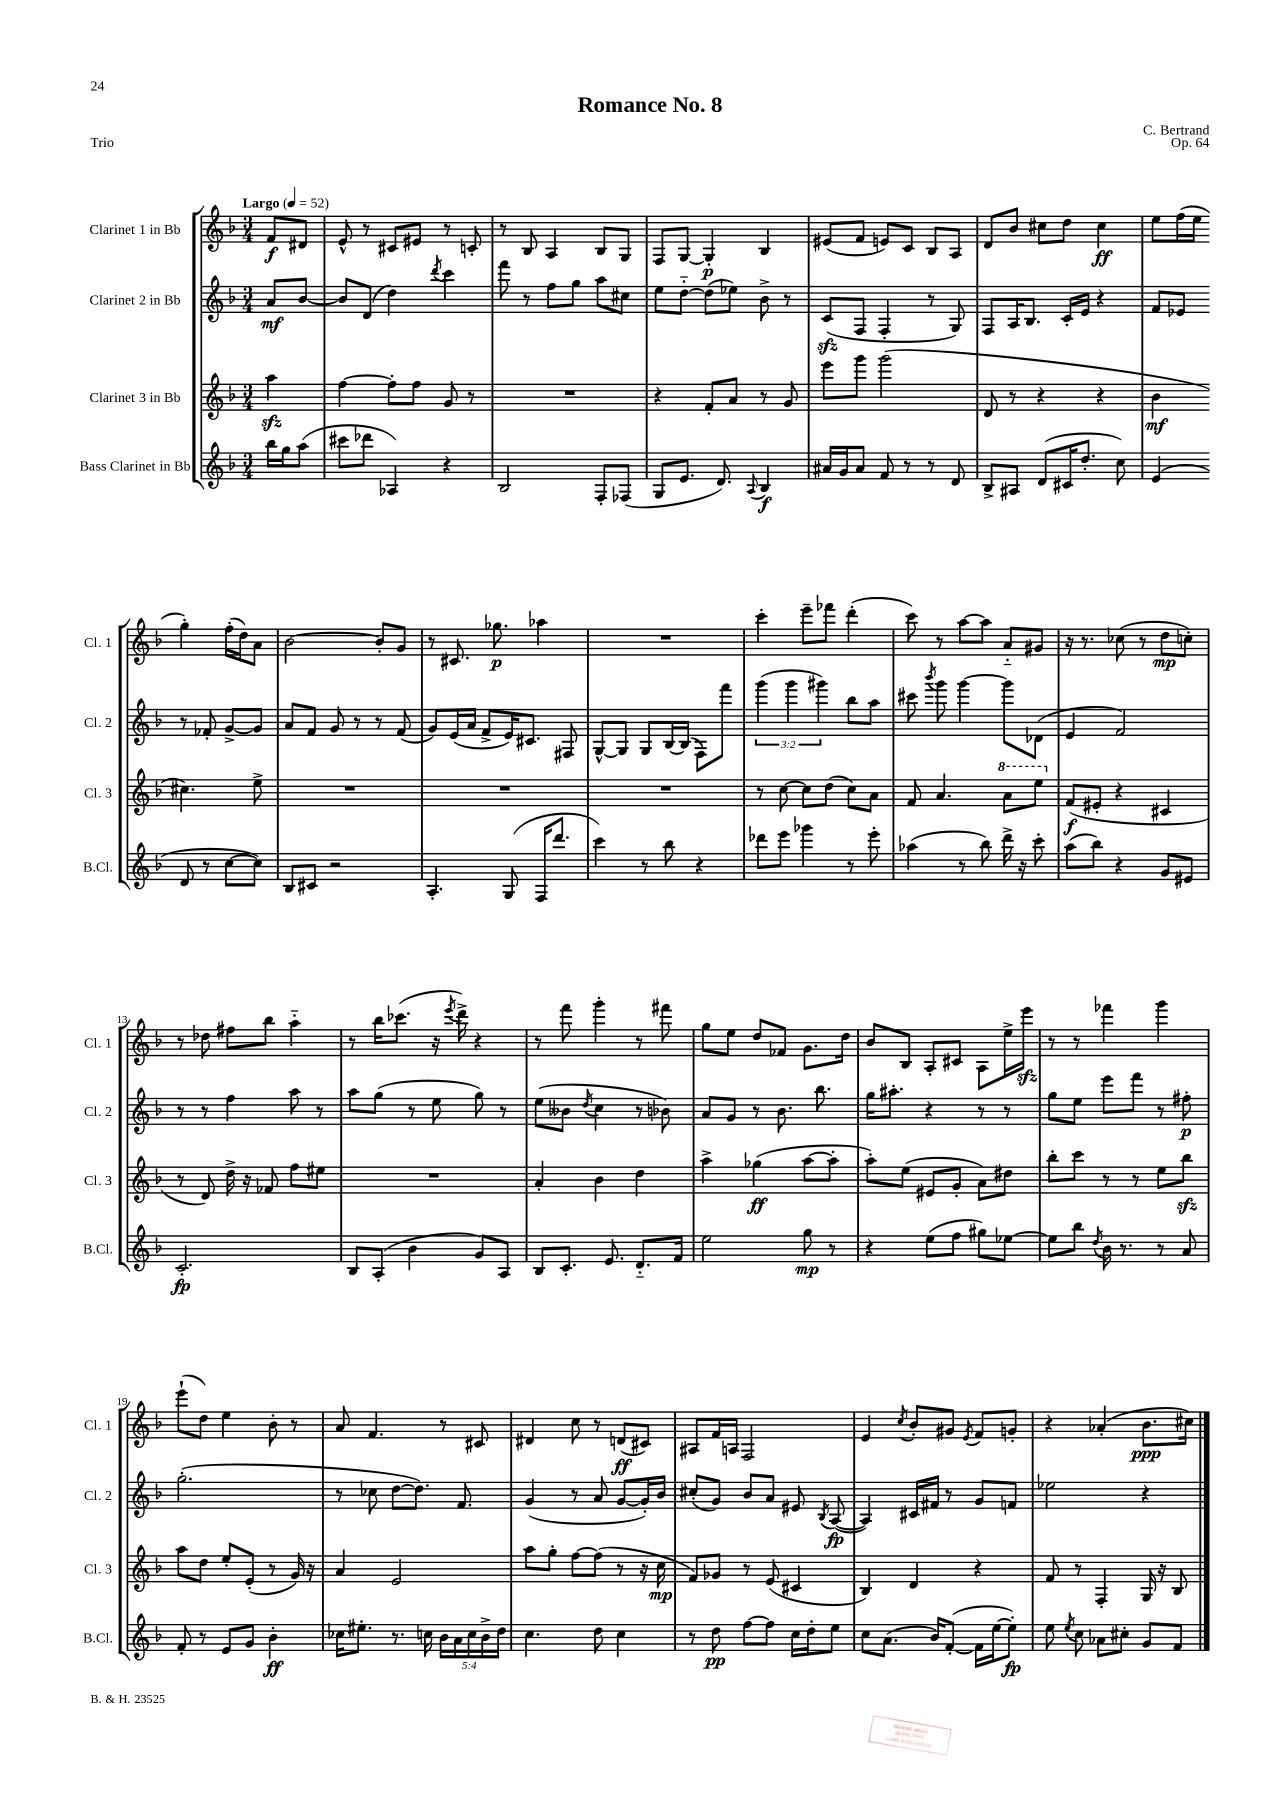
\header { title = "Romance No. 8" composer = "C. Bertrand" opus = "Op. 64" piece = "Trio" }
<<
\new StaffGroup <<
\new Staff = "s0" \with { instrumentName = "Clarinet 1 in Bb" shortInstrumentName = "Cl. 1" } {
    \clef treble \key f \major \numericTimeSignature \time 3/4 \partial 4 \tempo "Largo" 4 = 52
    \autoBeamOff f'8[\f dis'8] |
    e'8-^ r8 cis'8[ eis'8] r8 c'8-. |
    r8 bes8 a4 bes8[ g8] |
    f8[ g8]~ g4-.\p bes4 |
    eis'8[( f'8] e'8[) c'8] bes8[ a8] |
    d'8[ bes'8] cis''8[ d''8] cis''4\ff |
    e''8[ f''16( e''16] g''4-.) f''16[-.( d''16) a'8] |
    bes'2~ bes'8[-. g'8] |
    r8 cis'8. ges''8.\p aes''4 |
    R2. |
    c'''4-. e'''8[-- fes'''8] d'''4-.( |
    c'''8) r8 a''8[~ a''8] a'8[-_ gis'8] |
    r16 r8. ces''8( r8 d''8[\mp c''8]-.) |
    r8 des''8 fis''8[ bes''8] a''4-_ |
    r8 bes''16[ ces'''8.]( r16 \acciaccatura { e'''8 } d'''16->) r4 |
    r8 f'''8 g'''4-. r8 fis'''8 |
    g''8[ e''8] d''8[ fes'8] g'8.[ d''16] |
    bes'8[ bes8] a8[-. cis'8] a8[ e''16-> e'''16]\sfz |
    r8 r8 fes'''4 g'''4 |
    e'''8[-!( d''8]) e''4 bes'8-. r8 |
    a'8 f'4. r8 cis'8 |
    dis'4 c''8 r8 d'8[\ff( cis'8]) |
    ais8[ f'16 a16] f2 |
    e'4 \acciaccatura { c''8 } bes'8[-. gis'8] \acciaccatura { e'8 } f'8[ g'8]-. |
    r4 aes'4-.( bes'8.[\ppp cis''16]) \bar "|." |
}
\new Staff = "s1" \with { instrumentName = "Clarinet 2 in Bb" shortInstrumentName = "Cl. 2" } {
    \clef treble \key f \major \numericTimeSignature \time 3/4 \override Staff.TupletNumber.text = #tuplet-number::calc-fraction-text \partial 4
    \autoBeamOff a'8[\mf bes'8]~ |
    bes'8[ d'8]( d''4) \acciaccatura { d'''8 } c'''4 |
    f'''8 r8 f''8[ g''8] a''8[ cis''8] |
    e''8[ d''8]~-_ d''8[( ees''8]) bes'8-> r8 |
    c'8[\sfz( f8] f4-. r8 g8) |
    f8[ a16 bes8.] c'16[-. e'16] r4 |
    f'8[ ees'8] r8 fes'8-. g'8[~-> g'8] |
    a'8[ f'8] g'8 r8 r8 f'8( |
    g'8[) e'16( a'16] f'8[-> e'16) cis'8.] fis8 |
    g8[~-^ g8] g8[ bes16~ bes16]( f8[) f'''8] |
    \tuplet 3/2 { g'''4( g'''4 gis'''4) } bes''8[ a''8] |
    cis'''8 \acciaccatura { bes'''8 } g'''8 g'''4~ g'''8[ des'8]( |
    e'4 f'2) |
    r8 r8 f''4 a''8 r8 |
    a''8[ g''8]( r8 e''8 g''8) r8 |
    e''8[( beses'8] \acciaccatura { d''8 } c''4 r8 bes'8) |
    a'8[ g'8] r8 bes'8. bes''8. |
    g''16[ ais''8.]-. r4 r8 r8 |
    g''8[ e''8] e'''8[ f'''8] r8 fis''8-.\p |
    g''2.-.( |
    r8 ces''8 d''8[~ d''8.]) f'8. |
    g'4( r8 a'8 g'8[~ g'16-.) bes'16] |
    cis''8[-.( g'8]) bes'8[ a'8] eis'8 \acciaccatura { bes8 } a8~\fp( |
    a4) cis'16[ fis'16] r8 g'8[ f'8] |
    ees''2 r4 \bar "|." |
}
\new Staff = "s2" \with { instrumentName = "Clarinet 3 in Bb" shortInstrumentName = "Cl. 3" } {
    \clef treble \key f \major \numericTimeSignature \time 3/4 \partial 4
    \autoBeamOff a''4\sfz |
    f''4~ f''8[-. f''8] g'8 r8 |
    R2. |
    r4 f'8[-. a'8] r8 g'8 |
    e'''8[ g'''8] g'''2( |
    d'8 r8 r4 r4 |
    bes'4\mf cis''4.) e''8-> |
    R2. |
    R2. |
    R2. |
    r8 c''8~ c''8[ d''8]( c''8[) a'8] |
    f'8 a'4. \ottava #1 a''8[ e'''8] \ottava #0 |
    f'8[\f( eis'8]-. r4 cis'4 |
    r8 d'8) d''16-> r16 fes'8 f''8[ eis''8] |
    R2. |
    a'4-. bes'4 d''4 |
    a''4-> ges''4\ff( a''8[~ a''8]-. |
    a''8[-.) e''8]( eis'8[ g'8]-. a'8[) dis''8] |
    bes''8[-. c'''8] r8 r8 e''8[ bes''8]\sfz |
    a''8[ d''8] e''8[-. e'8]-.( r8 g'16) r16 |
    a'4 e'2 |
    a''8[ g''8]-. f''8[~ f''8]( r8 r16 c''16\mp |
    f'8[) ges'8] r8 e'8( cis'4 |
    bes4) d'4 r4 |
    f'8 r8 f4-. g16 r16 bes8 \bar "|." |
}
\new Staff = "s3" \with { instrumentName = "Bass Clarinet in Bb" shortInstrumentName = "B.Cl." } {
    \clef treble \key f \major \numericTimeSignature \time 3/4 \override Staff.TupletNumber.text = #tuplet-number::calc-fraction-text \partial 4
    \autoBeamOff bes''16[ g''16 a''8]( |
    cis'''8[ des'''8] aes4) r4 |
    bes2 f8[-. fes8]( |
    g8[ e'8.] d'8.) \appoggiatura { a8 } bes4\f |
    ais'16[ g'16 ais'8] f'8 r8 r8 d'8 |
    bes8[-> ais8] d'8[( cis'16 d''8.]-. c''8) |
    e'4( d'8 r8 c''8[~ c''8]) |
    bes8[ cis'8] r2 |
    a4.-. g8( f16[ d'''8.] |
    c'''4) r8 bes''8 r4 |
    des'''8[ e'''8] ges'''4 r8 e'''8-. |
    aes''4( r8 bes''8) d'''16-> r16 c'''8-. |
    a''8[( bes''8]) r4 g'8[ eis'8] |
    c'2.-.\fp |
    bes8[ a8]-.( bes'4 g'8[) a8] |
    bes8[ c'8.]-. e'8. d'8.[-_ f'16] |
    e''2 g''8\mp r8 |
    r4 e''8[( f''8] gis''8[) ees''8]~ |
    ees''8[ bes''8] \acciaccatura { d''8 } bes'16 r8. r8 a'8 |
    f'8-. r8 e'8[ g'8] bes'4-.\ff |
    ces''16[ eis''8.]-. r8. c''16 \tuplet 5/4 { bes'16[ a'16 c''16 bes'16-> d''16] } |
    c''4. d''8 c''4 |
    r8 d''8\pp f''8[~ f''8] c''16[ d''16-. e''8] |
    c''8[ a'8.]( bes'16[) f'8]~-.( f'16[ e''16~ e''8]-.\fp) |
    e''8 \acciaccatura { e''8 } c''8 aes'8[ cis''8]-. g'8[ f'8] \bar "|." |
}
>>
>>
